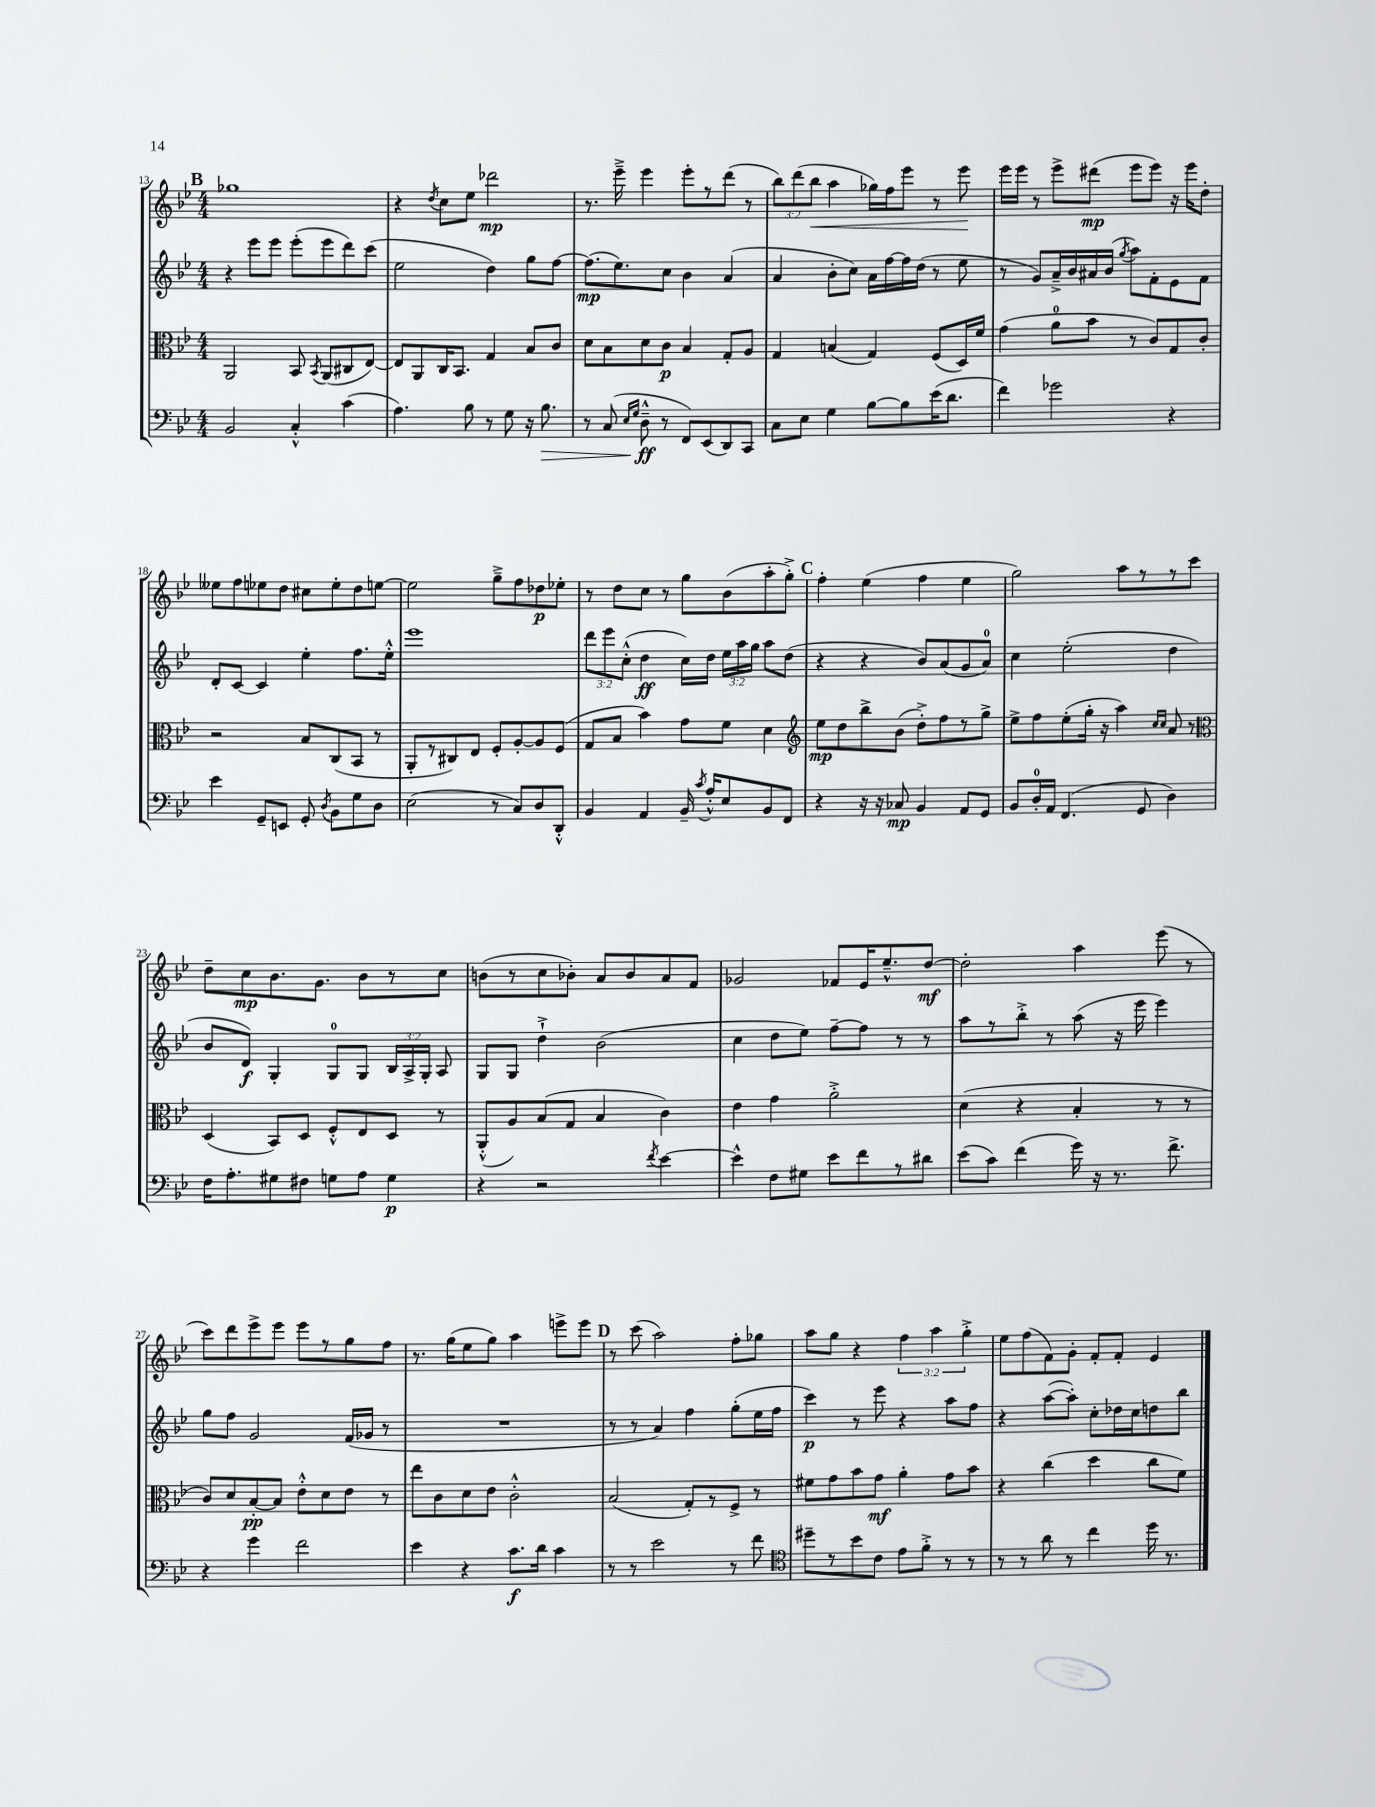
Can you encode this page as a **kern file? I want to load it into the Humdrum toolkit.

**kern	**kern	**kern	**kern
*staff4	*staff3	*staff2	*staff1
*clefF4	*clefC3	*clefG2	*clefG2
*k[b-e-]	*k[b-e-]	*k[b-e-]	*k[b-e-]
*M4/4	*M4/4	*M4/4	*M4/4
2BB-	2AA	4r	1gg-
.	.	8eee-	.
.	.	8eee-	.
4C'^^	8BB-	(8eee-'	.
.	8qBB-	.	.
.	(8AA	8eee-	.
(4c	8C#	8ddd)	.
.	[8E-)	(8ccc	.
=	=	=	=
4.A)	8E-]	2ee-	4r
.	8AA	.	.
.	.	.	8qdd
.	16C	.	8cc
.	8.BB-	.	.
8B-	.	.	8ee-
8r	4G	4dd)	2ddd-
8G	.	.	.
16r	8B-	8gg	.
8.B-	.	.	.
.	8c	[8ff	.
=	=	=	=
8r	8d	(8.ff]	8.r
(8C	8B-	.	.
.	.	8.ee-)	16eee-~^
16qqE-	.	.	.
16qqG	.	.	.
8D~^^	8d	.	4eee-
8r	8c	8cc	.
8FF)	4B-	4b-	8eee-'
(8EE-	.	.	8r
8DD)	8G'	(4a	(8ddd
8CC	8A	.	8r
=	=	=	=
8C	4G	4a	12bb-)
.	.	.	(12ddd
8E-	.	.	.
.	.	.	12bb-
4G	(4B	8b-'	4aa
.	.	8cc)	.
[8B-	4G)	16a	16gg-)
.	.	[16ff	16ff
8B-]	.	16ff]	8eee-
.	.	(16dd	.
(16e-	(8F	8r	8r
8.d	.	.	.
.	16D)	8ee-	8eee-
.	16f	.	.
=	=	=	=
4f)	(4g	8r	16eee-
.	.	.	16eee-
.	.	8g)	8r
2g-	8a	16a~^	8eee-^
.	.	16b-	.
.	8b-	16a#	(8ddd#
.	.	(16b-	.
.	.	8qgg	.
.	8r	8aa)	8eee-
.	8c)	8f'	8eee-)
4r	8G	8e-	16r
.	.	.	16eee-
.	8c'	8f	8dd'
=	=	=	=
4e-	2r	8d'	8ee--
.	.	[8c	8ff
8GG~	.	4c]	8ee-
8EE	.	.	8dd
8GG'	8B-	4ee-'	8cc#
8qD	.	.	.
8BB-	(8C	.	8ee-'
8G	8BB-	8.ff	8dd
8D	8r	.	[8ee
.	.	16ee-'^^	.
=	=	=	=
(2E-	8AA'	1eee-	2ee]
.	8r	.	.
.	8C#)	.	.
.	8E-	.	.
8r	8F'	.	8gg~^
8C)	[8A'	.	8ff
8D	8A]	.	8dd-
8DD'^^	(8F	.	8ee-'
=	=	=	=
4BB-	8G	12ddd	8r
.	.	12eee-	.
.	8B-	.	8dd
.	.	(12cc'^^	.
4AA	4b-)	4dd	8cc
.	.	.	8r
16BB-~	8g	16cc)	8gg
8qc	.	.	.
16A'^^	.	16dd	.
8E-	8f	24ee-	(8b-
.	.	24aa	.
.	.	24gg	.
8BB-	4d	8aa	8aa'
8FF	.	(8dd	8gg'^)
=	=	=	=
*	*clefG2	*	*
4r	8ee-	4r	4ff'
.	8dd	.	.
16r	8bb-^	4r	(4ee-
16r	.	.	.
8C-	(8b-	.	.
4BB-	8dd'^)	8b-)	4ff
.	8ff	(8a	.
8AA	8r	8g	4ee-
8GG	8gg^	8a)	.
=	=	=	=
8BB-	8ee-^	4cc	2gg)
16D'	8ff	.	.
16AA	.	.	.
(4.FF	(8ee-'	(2ee-'	.
.	16gg'	.	.
.	16r	.	.
.	4aa)	.	8aa
8GG	.	.	8r
.	16qqcc	.	.
.	16qqcc	.	.
4D)	8a	4dd	8r
.	8r	.	8ccc
=	=	=	=
*	*clefC3	*	*
16F	(4D	8b-	8dd~
8.A'	.	.	.
.	.	8d)	8cc
8G#	8BB-)	4G'	8.b-
8F#	8D	.	.
.	.	.	8.g
8G	8F'^^	8G	.
8A	8E-	8G	8b-
4G	8D	24B-	8r
.	.	24A^	.
.	.	24G'	.
.	8r	8A	8cc
=	=	=	=
4r	(8AA'^^	8G	(8b
.	8A)	8G	8r
2r	(8B-	4dd`^	8cc
.	8G	.	8b-')
.	4B-	(2b-	8a
.	.	.	8b-
8qf	.	.	.
[4e-	4c)	.	8a
.	.	.	8f
=	=	=	=
4e-^^]	4e-	4cc	2g-
8F	4g	8dd	.
8G#	.	8ee-)	.
8e-	2a'^	[8ff~	8f-
8f	.	8ff]	16e-
.	.	.	8.ee-~^^
8r	.	8r	.
8d#	.	8r	[8dd
=	=	=	=
(8e-	(4d	8aa	2dd']
8c)	.	8r	.
(4f	4r	8bb-'^	.
.	.	8r	.
16g)	4B-'	(8aa	4aa
16r	.	.	.
8.r	.	16r	.
.	.	16eee-	.
.	8r	4eee-)	(8eee-
8.f^	.	.	.
.	8r	.	8r
=	=	=	=
4r	8c)	8gg	8ccc)
.	8d	8ff	8ddd
4g	[8B-'	2g	8eee-^
.	8B-]	.	8eee-
2f	8e-'^^	.	8eee-
.	8d	.	8r
.	8e-	(16f	8gg
.	.	16g-	.
.	8r	8r	8ff
=	=	=	=
4e-	8ee-	1r	8.r
.	8c	.	.
.	.	.	(16gg
4r	8d	.	8ee-
.	8e-	.	8gg)
8.c	2c'^^	.	4aa
16d	.	.	.
4c	.	.	8eee^
.	.	.	8eee
=	=	=	=
8r	(2B-	8r	8r
8r	.	8r	(8ccc
2e-	.	4a)	2aa)
.	8G')	4ff	.
.	8r	.	.
8r	8F^	(8gg'	8ff'
8f	8r	16ee-	8gg-
.	.	16ff	.
=	=	=	=
*clefC4	*	*	*
8dd#~	8f#	4ccc)	8aa
8r	8g	.	8gg
8b-	8b-	8r	4r
8c	8g	8eee-	.
8e-	4a'	4r	6ff
8f'^	.	.	.
.	.	.	6aa
8r	8g	8aa	.
.	.	.	6gg'^
8r	8b-	8ff	.
=	=	=	=
8r	4r	4r	8ee-
8r	.	.	(8ff
8a	(4cc	([8aa	8f)
8r	.	8aa'])	8g'
4cc	4dd	8cc'	8f'
.	.	16dd-	8f'
.	.	16cc	.
16dd	8cc	8dd	4e-
8.r	.	.	.
.	8f)	8bb-	.
==	==	==	==
*-	*-	*-	*-
